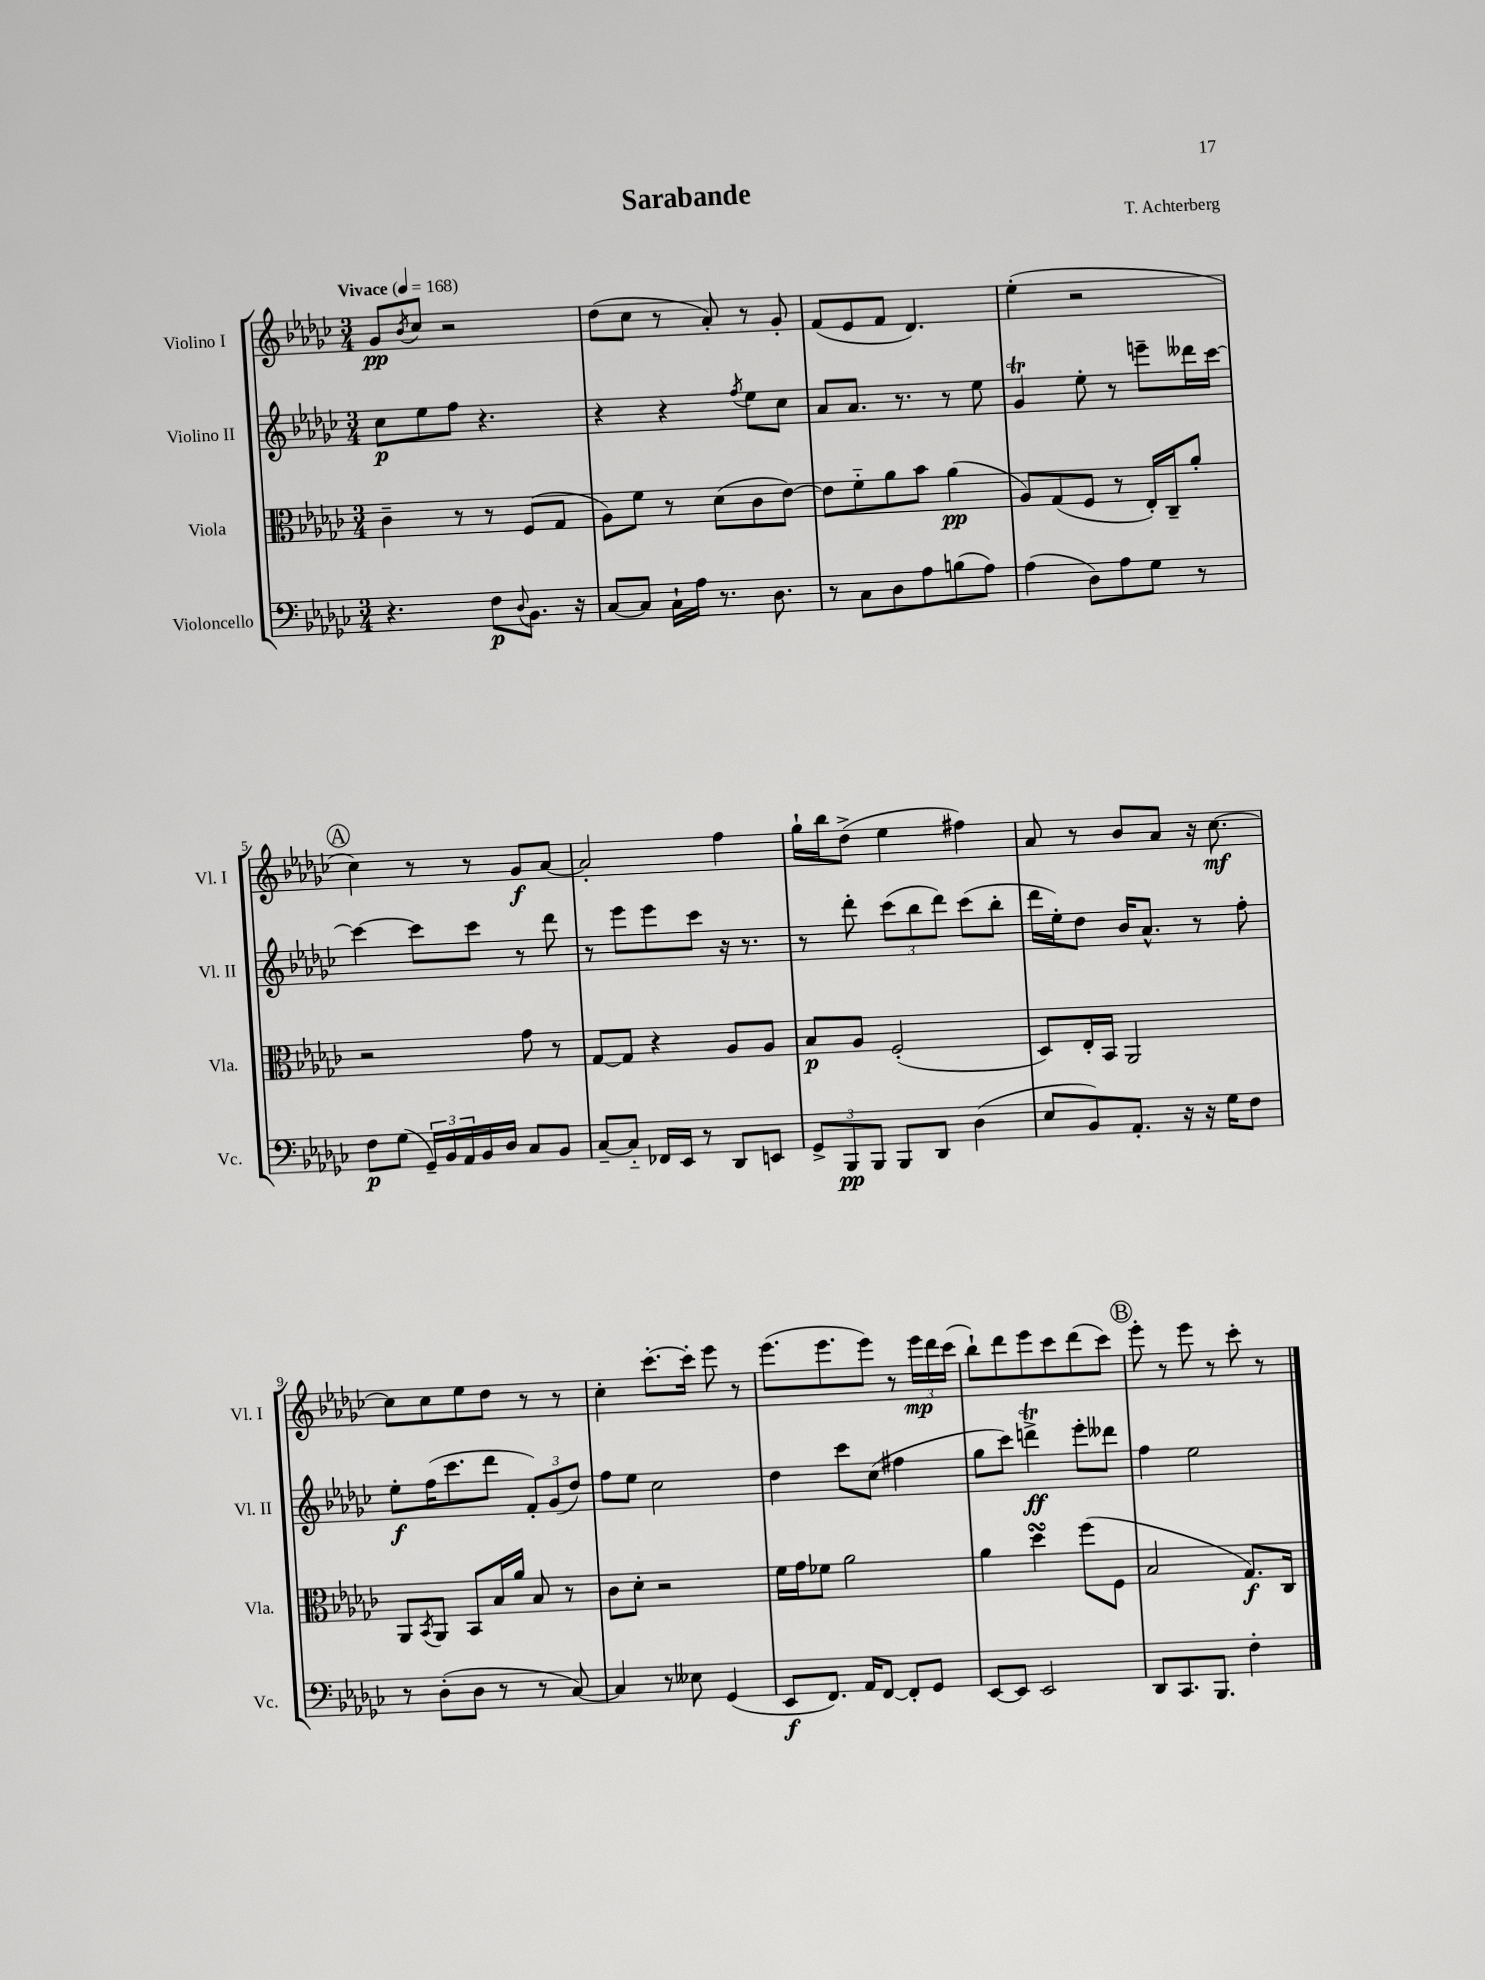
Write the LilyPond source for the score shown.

\header { title = "Sarabande" composer = "T. Achterberg" }
<<
\new StaffGroup <<
\new Staff = "s0" \with { instrumentName = "Violino I" shortInstrumentName = "Vl. I" } {
    \clef treble \key ges \major \numericTimeSignature \time 3/4 \tempo "Vivace" 4 = 168
    ges'8\pp \acciaccatura { bes'8 } ces''8 r2 |
    des''8( ces''8 r8 aes'8-.) r8 ges'8-. |
    f'8( ees'8 f'8 des'4.) |
    ees''4-.( r2 |
    \mark \markup { \circle "A" } ces''4) r8 r8 ges'8\f aes'8~ |
    aes'2-. f''4 |
    ges''16-! bes''16 des''8->( ees''4 fis''4) |
    aes'8 r8 bes'8 aes'8 r16 ces''8.~\mf |
    ces''8 ces''8 ees''8 des''8 r8 r8 |
    ces''4-. ces'''8.~-. ces'''16-. ees'''8 r8 |
    ees'''8.( ees'''8. ees'''8) r8 \tuplet 3/2 { ees'''16\mp des'''16 ces'''16( } |
    bes''8-!) des'''8 ees'''8 ces'''8 des'''8( ces'''8) |
    \mark \markup { \circle "B" } ees'''8-. r8 ees'''8 r8 ces'''8-. r8 \bar "|." |
}
\new Staff = "s1" \with { instrumentName = "Violino II" shortInstrumentName = "Vl. II" } {
    \clef treble \key ges \major \numericTimeSignature \time 3/4
    ces''8\p ees''8 f''8 r4. |
    r4 r4 \acciaccatura { f''8 } ees''8 ces''8 |
    aes'8 aes'8. r8. r8 ees''8 |
    ges'4\trill ees''8-. r8 e'''8-- deses'''16 ces'''16~ |
    \mark \markup { \circle "A" } ces'''4~ ces'''8 ces'''8 r8 des'''8 |
    r8 ees'''8 ees'''8 ces'''8 r16 r8. |
    r8 des'''8-. \tuplet 3/2 { ces'''8( bes''8 des'''8) } ces'''8( bes''8-. |
    des'''16 ees''16-.) des''8 bes'16 aes'8.-^ r8 f''8-. |
    ees''8-.\f f''16( ces'''8. des'''8 \tuplet 3/2 { f'8-.) ges'8( des''8) } |
    f''8 ees''8 ces''2 |
    des''4 ces'''8 ces''8( fis''4 |
    ges''8 ces'''8) d'''4->\trill\ff ees'''8-. deses'''8 |
    \mark \markup { \circle "B" } f''4 ees''2 \bar "|." |
}
\new Staff = "s2" \with { instrumentName = "Viola" shortInstrumentName = "Vla." } {
    \clef alto \key ges \major \numericTimeSignature \time 3/4
    ces'4-- r8 r8 f8( ges8 |
    aes8) f'8 r8 des'8( ces'8 ees'8~) |
    ees'8 f'8-_ aes'8 bes'8 aes'4\pp( |
    aes8) ges8( f8 r8 ees16-.) ces16-- aes'8-. |
    \mark \markup { \circle "A" } r2 ges'8 r8 |
    ges8~ ges8 r4 aes8 aes8 |
    bes8\p aes8 f2-.( |
    des8) ees16-. bes,16 aes,2 |
    aes,8 \acciaccatura { bes,8 } aes,8 bes,8 bes16 aes'16 bes8 r8 |
    ces'8 des'8-. r2 |
    f'16 ges'16 fes'8 aes'2 |
    aes'4 des''4\turn f''8( f8 |
    \mark \markup { \circle "B" } bes2 ges8.\f) ces16 \bar "|." |
}
\new Staff = "s3" \with { instrumentName = "Violoncello" shortInstrumentName = "Vc." } {
    \clef bass \key ges \major \numericTimeSignature \time 3/4
    r4. f8\p \appoggiatura { des8 } bes,8. r16 |
    ces8~ ces8 ces16-! aes16 r8. des8. |
    r8 ces8 des8 aes8 b8( aes8) |
    aes4( des8) aes8 ges8 r8 |
    \mark \markup { \circle "A" } f8\p ges8( \tuplet 3/2 { ges,16--) bes,16 aes,16 } bes,16 des16 ces8 bes,8 |
    ces8~-- ces8-_ fes,16 ees,16 r8 des,8 e,8 |
    \tuplet 3/2 { ges,8-> bes,,8\pp bes,,8 } bes,,8 des,8 des4( |
    ees8 bes,8) aes,8.-. r16 r16 ges16 f8 |
    r8 des8-.( des8 r8 r8 ces8~) |
    ces4 r8 eeses8 ges,4( |
    ees,8\f f,8.) aes,16 f,8~ f,8-. ges,8 |
    ees,8~ ees,8 ees,2 |
    \mark \markup { \circle "B" } des,8 ces,8. bes,,8. f4-. \bar "|." |
}
>>
>>
